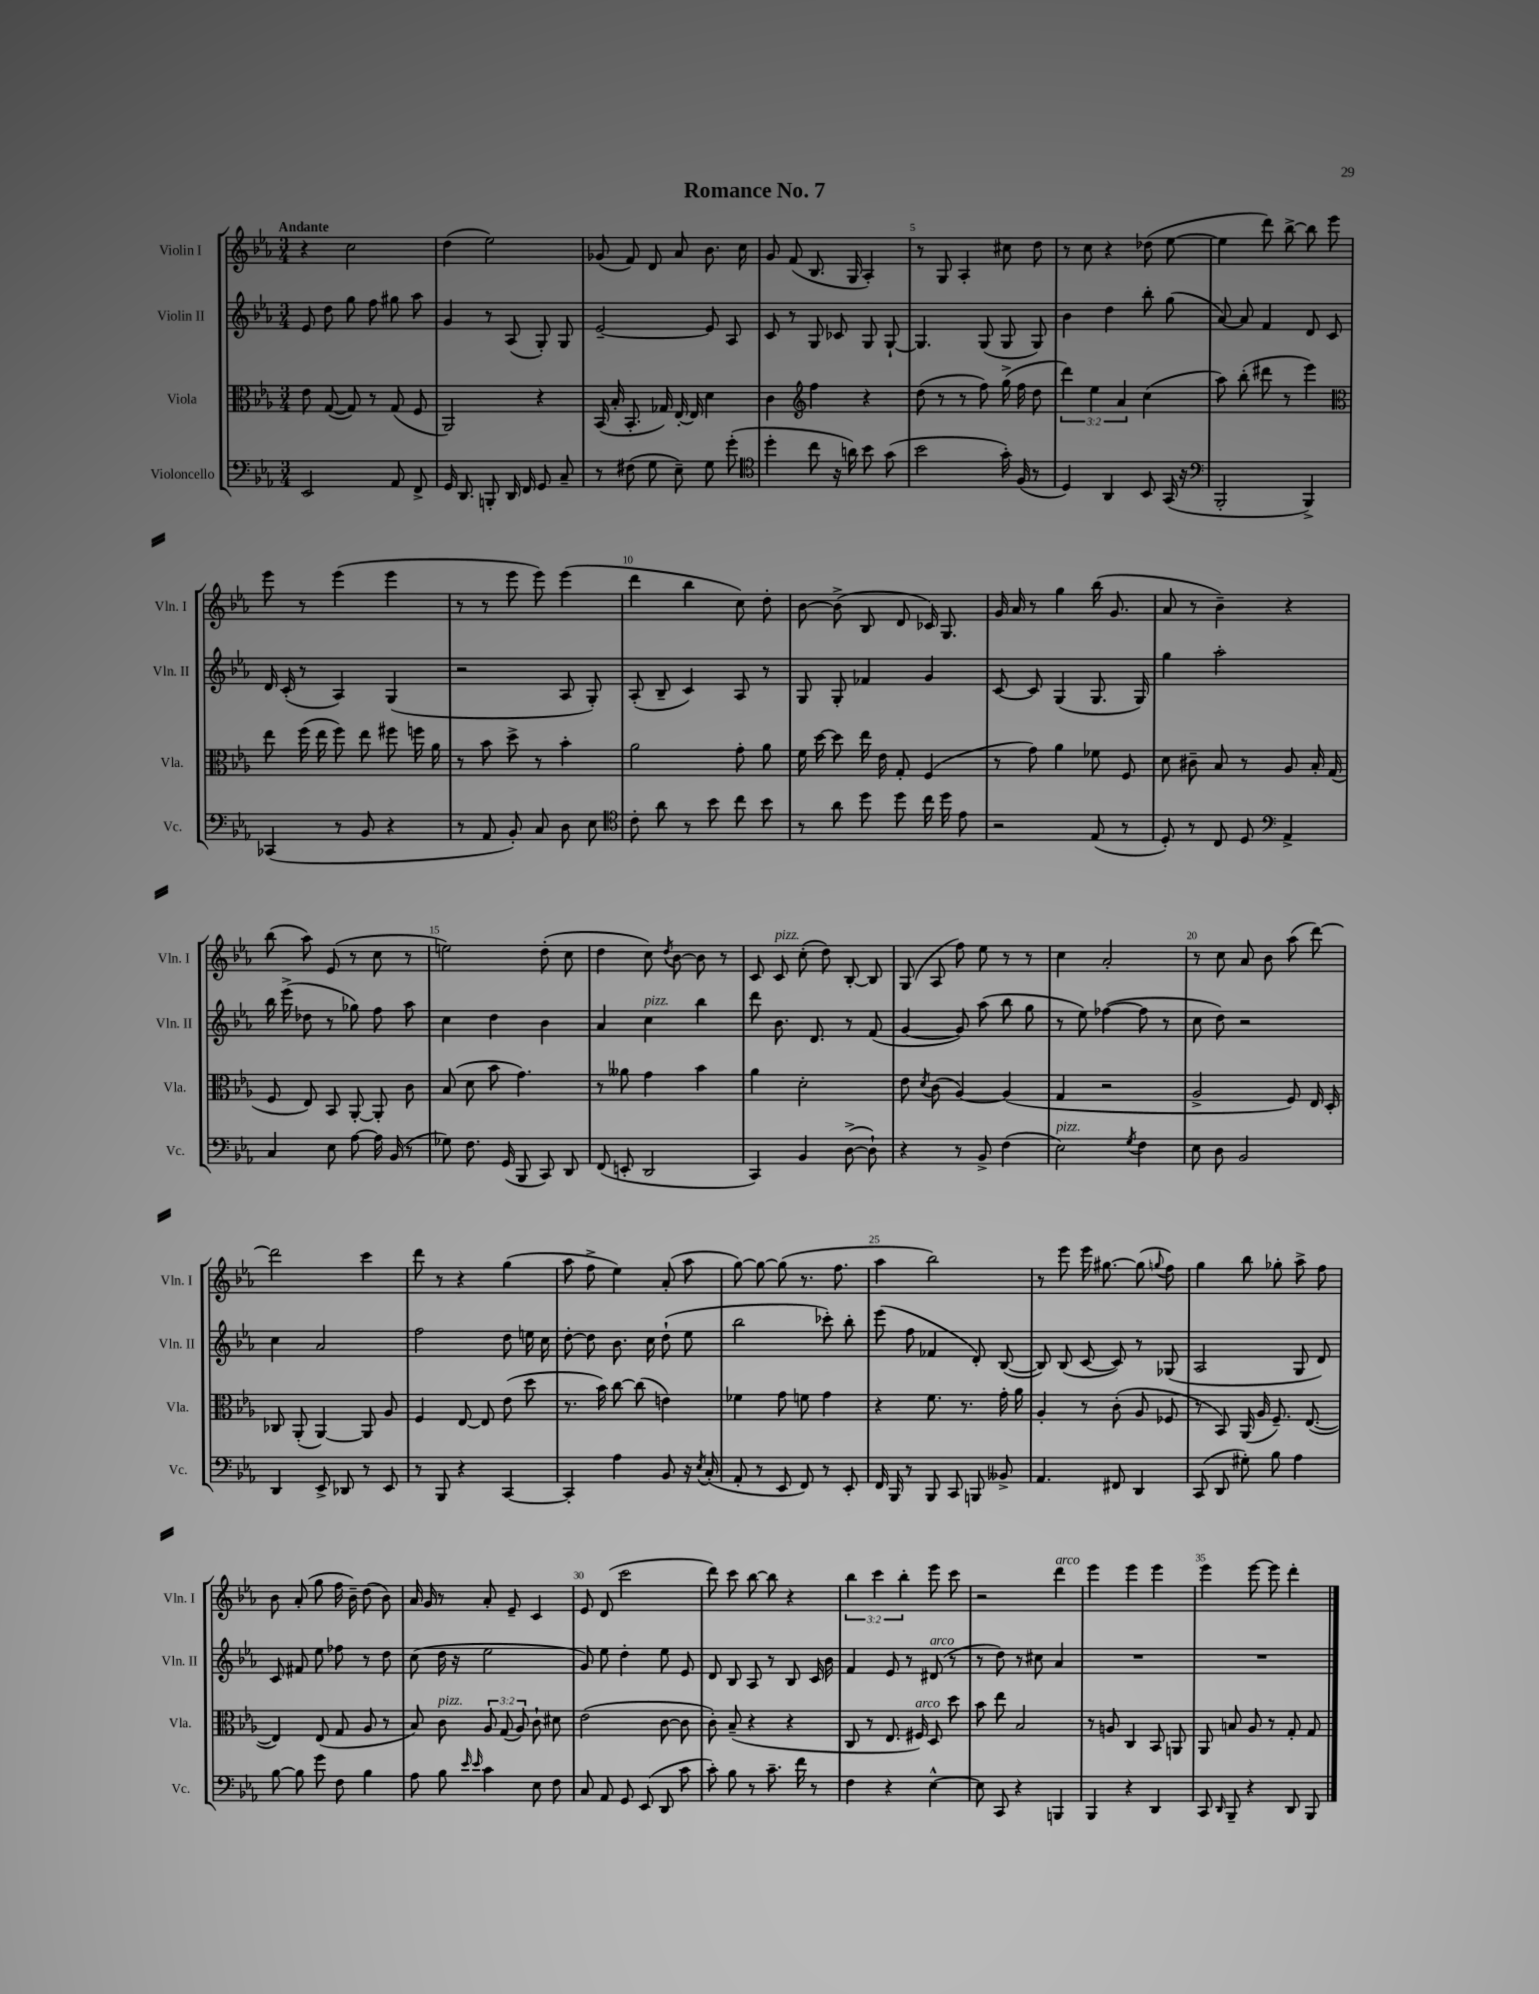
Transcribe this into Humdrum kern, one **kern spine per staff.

**kern	**kern	**kern	**kern
*staff4	*staff3	*staff2	*staff1
*clefF4	*clefC3	*clefG2	*clefG2
*k[b-e-a-]	*k[b-e-a-]	*k[b-e-a-]	*k[b-e-a-]
*M3/4	*M3/4	*M3/4	*M3/4
2EE-/	8e-\	8e-/	4r
.	([8G/	8dd\	.
.	8G/])	8gg\	2cc\
.	8r	8ff\	.
8AA-/	(8G/	8gg#\	.
8FF^/	8F/	8aa-\	.
=	=	=	=
16GG/	2AA-/)	4g/	(4dd\
8.DD/	.	.	.
8BBB'/	.	8r	2ee-\)
16DD/	.	(8A-/	.
16FF/	.	.	.
8GG/	4r	8G'/)	.
8C~/	.	8G/	.
=	=	=	=
8r	(16BB-/	[2e-~/	(8g-/
.	16B-'/	.	.
(8F#\	8.BB-'/	.	8f/)
8G\	.	.	8d/
.	16G-/)	.	.
8E-~\)	[16E-'/	.	8a-/
.	16E-/]	.	.
8G\	4d\	8e-/]	8.b-\
(8g'\	.	8A-/	.
.	.	.	16cc\
=	=	=	=
*clefC4	*	*	*
4dd'\	4c\	8c/	8g/
.	.	8r	(8f/
*	*clefG2	*	*
8cc\	4ff\	8G/	8.B-/
16r	.	8c-/	.
16a\)	.	.	16G/
8b-\	4r	8G/	4A-'/)
(8g\	.	[8G`/	.
=	=	=	=
2b-\	(8dd\	4.G/]	8r
.	8r	.	8G/
.	8r	.	4A-'/
.	8ff\)	(8G/	.
16g'\)	(16gg^\	8G/	8cc#\
(16F/	16ff\	.	.
8r	8dd\	8G/)	8dd\
=	=	=	=
4D/)	6ddd\)	4b-\	8r
.	.	.	8cc\
.	6ee-\	.	.
4AA-/	.	4dd\	4r
.	6a-/	.	.
8BB-/	(4cc\	8bb-'\	(8dd-\
(16GG/	.	(8gg\	[8ee-\
16r	.	.	.
=	=	=	=
*clefF4	*	*	*
2BBB-'/	8aa-\)	[8a-/)	4ee-\]
.	(8bb-'\	8a-/]	.
.	8ddd#\	4f/	8ddd\)
.	8r	.	[8bb-^\
4BBB-^/)	4eee-\)	8d/	8bb-\]
.	.	8c/	8eee-\
=	=	=	=
*	*clefC3	*	*
(4CC-/	8ee-\	16d/	8eee-\
.	.	(16c'/	.
.	(16ff\	8r	8r
.	16ee-\	.	.
8r	8ff\)	4A-/)	(4eee-\
8BB-/	8ee-\	.	.
4r	8ff#\	(4G/	4eee-\
.	16ff\	.	.
.	16a-\	.	.
=	=	=	=
8r	8r	2r	8r
8AA-/	8b-\	.	8r
8BB-'/)	8dd^\	.	8eee-\
8C/	8r	.	8eee-\)
8D\	4b-'\	8A-/	(4eee-\
8E-\	.	8G'/)	.
=	=	=	=
*clefC4	*	*	*
8c'\	2a-\	(8A-'/	4ddd\
8a-\	.	8B-~/	.
8r	.	4c/)	4bb-\
8b-\	.	.	.
8cc\	8g'\	8A-/	8cc\)
8b-\	8a-\	8r	8dd'\
=	=	=	=
8r	16f\	8G/	[8b-\
.	[16dd\	.	.
8a-\	8dd\]	8G'/	(8b-^\]
8dd\	16ee-\	4f-/	8B-/
.	16e-\	.	.
8dd\	8G'/	.	8d/
16cc\	(4F/	4g/	16c-/)
16dd\	.	.	8.G/
8e-\	.	.	.
=	=	=	=
2r	8r	[8c/	16g/
.	.	.	16a-/
.	8g\)	8c/]	8r
.	4a-\	(4G/	4gg\
(8E-/	8f-\	8.G/	(16bb-\
.	.	.	8.g/
8r	8F/	.	.
.	.	16G/)	.
=	=	=	=
8D'/)	8d\	4gg\	8a-/
8r	8c#~\	.	8r
8C/	8B-/	2aa-'\	4b-~\)
8D/	8r	.	.
*clefF4	*	*	*
4AA-^/	8A-/	.	4r
.	16B-'/	.	.
.	(16G/	.	.
=	=	=	=
4C/	8F/	16bb-\	(8bb-\
.	.	(16eee-^\	.
.	8E-/)	8dd-\	8aa-\)
8E-\	8BB-/	8r	(8e-/
[8A-\	[8AA-'/	8gg-\)	8r
16A-\]	8AA-'/]	8ff\	8cc\
(16BB-/	.	.	.
8r	8c\	8aa-\	8r
=	=	=	=
8G-\)	(8B-/	4cc\	2ee\)
8.F\	8d\	.	.
.	8b-\	4dd\	.
(16GG/	.	.	.
8BBB-/	4.g\)	.	.
8CC/)	.	4b-\	(8dd'\
8DD/	.	.	8cc\
=	=	=	=
(8FF/	8r	4a-/	4dd\
8EE'/	8a--\	.	.
2DD/	4g\	4cc\	8cc\)
.	.	.	8qdd/
.	.	.	[8b-\
.	4b-\	4bb-\	8b-\]
.	.	.	8r
=	=	=	=
4CC/)	4a-\	8ddd\	8c/
.	.	8.b-\	8c/
4BB-/	2d'\	.	(8cc'\
.	.	8.d/	.
.	.	.	8dd\)
([8D^\	.	8r	[8B-'/
8D`\])	.	(8f/	8B-/]
=	=	=	=
4r	8e-\	[4g/	(8G/
.	8qd/	.	.
.	(8c\	.	8A-/
8r	[4A-/)	8g/])	8ff\)
8BB-^/	.	(8aa-\	8ee-\
(4F\	(4A-/]	8bb-\	8r
.	.	8gg\	8r
=	=	=	=
2E-\)	4G/	8r	4cc\
.	.	8ee-\)	.
.	2r	([4ff-\	2a-'/
8qG/	.	.	.
4F\	.	8ff-\]	.
.	.	8r	.
=	=	=	=
8E-\	2A-^/	8cc\	8r
8D\	.	8dd\)	8cc\
2BB-/	.	2r	8a-/
.	.	.	8b-\
.	8F/)	.	(8aa-\
.	16E-/	.	[8ddd\)
.	16D'/	.	.
=	=	=	=
4DD/	8C-/	4cc\	2ddd\]
.	(8AA-'/	.	.
8EE-^/	[4AA-/)	2a-/	.
8DD-/	.	.	.
8r	8AA-/]	.	4ccc\
8EE-/	8A-/	.	.
=	=	=	=
8r	4F/	2ff\	8ddd\
8BBB-/	.	.	8r
4r	[8E-/	.	4r
.	8E-/]	.	.
[4CC/	(8e-\	8dd\	(4gg\
.	8dd\	16ee\	.
.	.	16cc\	.
=	=	=	=
4CC'/]	8.r	[8dd'\	8aa-\
.	.	8dd\]	8ff^\
.	16b-\)	.	.
4A-\	[8cc\	8.b-\	4ee-\)
.	(8cc\]	.	.
.	.	16cc\	.
8BB-/	4e\)	(8dd`\	(8a-'/
16r	.	8ee-\	8aa-\
8qE-/	.	.	.
(16C'/	.	.	.
=	=	=	=
8AA-'/	4f-\	2bb-\	[8gg\)
8r	.	.	8gg\_
8EE-/	8g\	.	(8gg\]
8FF/)	8f\	.	8.r
8r	4g\	8ccc-'\)	.
.	.	.	8.ff\
8EE-'/	.	8bb-'\	.
=	=	=	=
16FF/	4r	(8eee-\	4aa-\
16BBB-/	.	.	.
8r	.	8ff\	.
8BBB-/	8.f\	4f-/	2bb-\)
8CC/	.	.	.
.	8.r	.	.
8BBB/	.	8d'/)	.
8BB--^/	16g'\	([8B-/	.
.	16a-\	.	.
=	=	=	=
4.AA-/	4A-'/	8B-/])	8r
.	.	(8B-/	8eee-\
.	8r	[8c/	16eee-\
.	.	.	[8.gg#\
8FF#/	(8c'\	8c/])	.
4DD/	8A-/	8r	(8gg#\]
.	.	.	8qqgg/
.	8F-/	(8G-/	8ff\)
=	=	=	=
(8CC/	8r	2A-/	4gg\
8DD/	8BB-/)	.	.
8G#'\)	(16AA-/	.	8bb-\
.	16A-/	.	.
8B-\	8.F~/)	.	8gg-'\
4A-\	.	8G/	8aa-^\
.	([8.E-/	.	.
.	.	8d/)	8ff\
=	=	=	=
[8B-\	4E-/])	8c/	8b-\
8B-\]	.	8f#/	(8a-'/
8g\	(8E-/	8ee-\	8gg\
8F\	8G/	8ff-\	16ff\
.	.	.	16b-~\)
4B-\	8A-/	8r	(8dd\
.	8r	8dd\	8b-\)
=	=	=	=
8A-\	8B-/)	(8cc\	16a-/
.	.	.	16g/
8B-\	8c\	16dd\	8r
.	.	16r	.
16qqe-/	.	.	.
16qqe-/	.	.	.
4c\	12A-/	2ee-\	8a-'/
.	(12G/	.	.
.	.	.	8e-~/
.	12A-/)	.	.
8E-\	8c`\	.	4c/
8F\	8d#\	.	.
=	=	=	=
8C/	(2e-\	8g/)	8e-/
8AA-/	.	8ee-\	(8d/
8GG/	.	4dd'\	2ccc\
(8EE-/	.	.	.
8DD/	[8c\	8ee-\	.
8c\	8c\]	8e-/	.
=	=	=	=
8c'\)	8c'\)	8d/	8ddd\)
8B-\	(8B-~/	8B-/	8ccc\
8r	4r	8A-/	[8bb-\
8.c~\	.	8r	8bb-\]
.	4r	8B-/	4r
16f\	.	.	.
8r	.	16c/	.
.	.	16b-\	.
=	=	=	=
4F\	8C/	4f/	6bb-\
.	8r	.	.
.	.	.	6ccc\
4r	8.E-/	8e-/	.
.	.	.	6bb-'\
.	.	8r	.
.	16F#/)	.	.
[4E-^^\	8D/	(8d#/	8eee-\
.	8dd\	8r	8ccc\
=	=	=	=
8E-\]	8b-\	8r	2r
8CC/	8ee-\	8dd\)	.
4r	2B-/	8r	.
.	.	8cc#\	.
4BBB/	.	4a-/	4ddd\
=	=	=	=
4BBB-/	8r	2.r	4eee-\
.	8A/	.	.
4r	4C/	.	4eee-\
4DD/	8BB-/	.	4eee-\
.	8AA/	.	.
=	=	=	=
8CC/	8AA-/	2.r	4eee-\
16qqDD/	.	.	.
8BBB-~/	8B/	.	.
4r	8A-/	.	[8eee-\
.	8r	.	8eee-\]
8DD/	8G'/	.	4ddd'\
8BBB-/	8G/	.	.
==	==	==	==
*-	*-	*-	*-
